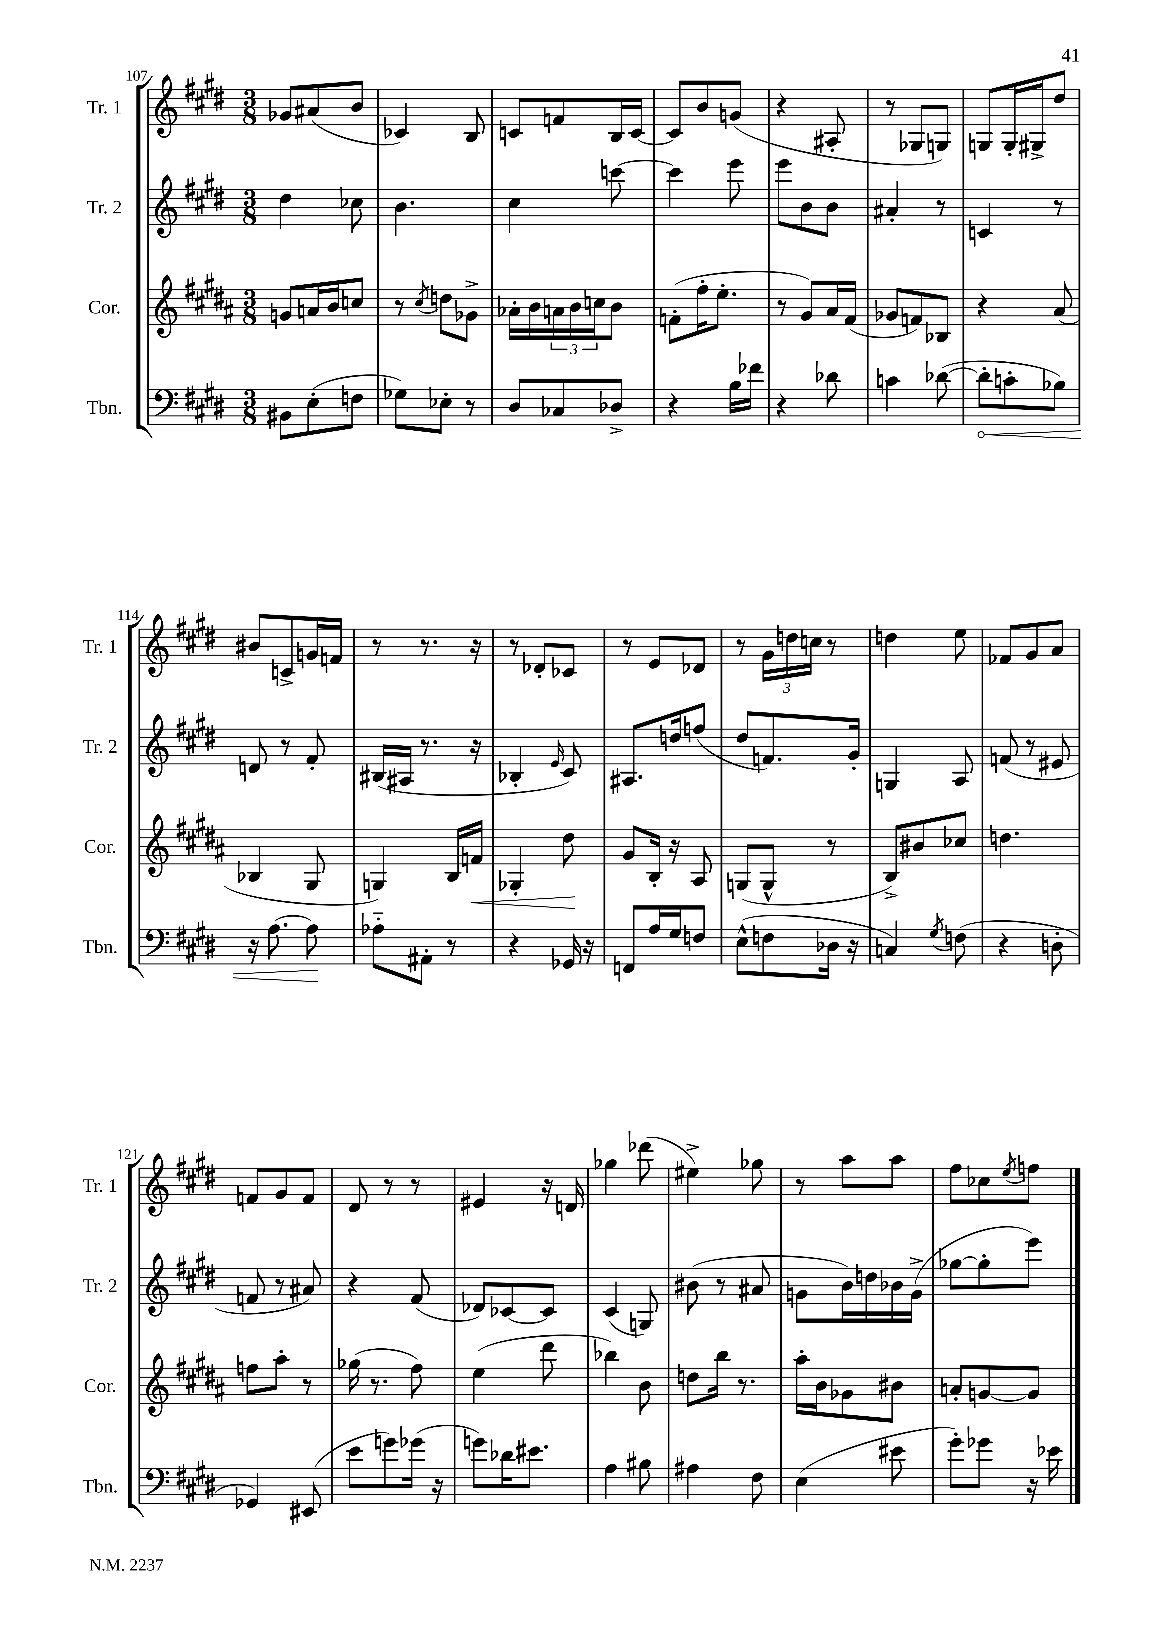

**kern	**dynam	**kern	**dynam	**kern	**kern
*part4	*part4	*part3	*part3	*part2	*part1
*staff4	*staff4	*staff3	*staff3	*staff2	*staff1
*I"Tbn.	*	*I"Cor.	*	*I"Tr. 2	*I"Tr. 1
*I'Tbn.	*	*I'Cor.	*	*I'Tr. 2	*I'Tr. 1
*clefF4	*	*clefG2	*	*clefG2	*clefG2
*k[f#c#g#d#]	*	*k[f#c#g#d#a#]	*	*k[f#c#g#d#]	*k[f#c#g#d#]
*M3/8	*	*M3/8	*	*M3/8	*M3/8
=107	=107	=107	=107	=107	=107
8BB#X\L	.	8gn/L	.	4dd#\	8g-X/L
(8E'\	.	16an/L	.	.	(8a#X/
.	.	16b/J	.	.	.
8Fn\J	.	8ccn/J	.	8cc-X\	8b/J
=108	=108	=108	=108	=108	=108
8G-X\L)	.	8r	.	4.b\	4c-X/)
.	.	8qcc#/	.	.	.
8E-X'\J	.	8ddn\L	.	.	.
8r	.	8g-X^\J	.	.	8B/
=109	=109	=109	=109	=109	=109
8D#/L	.	16a-X'\LL	.	4cc#\	8cn/L
.	.	16b\	.	.	.
8C-X/	.	24an\	.	.	8fn/
.	.	24b\	.	.	.
.	.	24ccn\J	.	.	.
8D-X^/J	.	8b\J	.	[8cccn\	16B/L
.	.	.	.	.	[16c/JJ
=110	=110	=110	=110	=110	=110
4r	.	(8fn'\L	.	4ccc\]	8c/L]
.	.	16ff#'\K	.	.	8b/
.	.	8.ee'\J	.	.	.
16B\LL	.	.	.	8eee\	(8gn/J
16f-X\JJ	.	.	.	.	.
=111	=111	=111	=111	=111	=111
4r	.	8r	.	8eee\L	4r
.	.	8g#/L)	.	8b\	.
8d-X\	.	16a#/L	.	8b\J	8A#X'/
.	.	(16f#/JJ	.	.	.
=112	=112	=112	=112	=112	=112
4cn\	.	8g-X/L	.	4a#X'/	8r
.	.	8fn/)	.	.	8G-X/L
([8d-X\	.	8B-X/J	.	8r	8Gn/J)
=113	=113	=113	=113	=113	=113
!	!LO:HP:b	!	!	!	!
8d-'\L]	<	4r	.	4cn/	8Gn/L
8cn'\	.	.	.	.	16G'/L
.	.	.	.	.	16G#X^/J
8B-X\J)	.	(8a#/	.	8r	8dd#/J
!!LO:LB:g=z
=114	=114	=114	=114	=114	=114
16r	.	4B-X/	.	8dn/	8b#X/L
[8.A\	.	.	.	.	.
.	.	.	.	8r	8cn^/
8A\]	.	8G#/	.	8f#'/	16gn/L
.	.	.	.	.	16fn/JJ
.	[	.	.	.	.
=115	=115	=115	=115	=115	=115
8A-X\L	.	4Gn/)	.	(16B#X/LL	8r
.	.	.	.	16A#X/JJ	.
8AA#X'\J	.	.	.	8.r	8.r
8r	.	16B/LL	.	.	.
!	!	!	!LO:HP:b	!	!
.	.	16fn/JJ	<	16r	16r
=116	=116	=116	=116	=116	=116
4r	.	4G-X'/	.	4B-X'/	8r
.	.	.	.	.	8d-X'/L
.	.	.	.	16qqe/	.
16GG-X/	.	8dd#\	.	8c#/)	8c-X/J
16r	.	.	.	.	.
.	.	.	[	.	.
=117	=117	=117	=117	=117	=117
8FFn/L	.	8g#/L	.	8.A#X/L	8r
16A/L	.	16B'/Jk	.	.	8e/L
16G#/J	.	16r	.	16ddn/k	.
8Fn/J	.	8A#/	.	(8ffn/J	8d-X/J
=118	=118	=118	=118	=118	=118
(8E^^\L	.	(8Gn/L	.	8dd#/L	8r
8Fn\	.	8G^^/J	.	8.fn/)	24g#\LL
.	.	.	.	.	24ddn\
.	.	.	.	.	24ccn\JJ
16D-X\Jk	.	8r	.	.	8r
16r	.	.	.	16g#'/Jk	.
=119	=119	=119	=119	=119	=119
4Cn/)	.	8B^/L)	.	4Gn/	4ddn\
.	.	8b#X/	.	.	.
8qG#/	.	.	.	.	.
(8Fn\	.	8cc-X/J	.	8A/	8ee\
=120	=120	=120	=120	=120	=120
4r	.	4.ddn\	.	(8fn/	8f-X/L
.	.	.	.	8r	8g#/
8Dn'\	.	.	.	8e#X/	8a/J
!!LO:LB:g=z
=121	=121	=121	=121	=121	=121
4GG-X/)	.	8ffn\L	.	8fn/	8fn/L
.	.	8aa#'\J	.	8r	8g#/
(8EE#X/	.	8r	.	8a#X/)	8f/J
=122	=122	=122	=122	=122	=122
8e\L	.	(16gg-X\	.	4r	8d#/
.	.	8.r	.	.	.
8gn\)	.	.	.	.	8r
(16g-X\Jk	.	8ff#\)	.	(8f#/	8r
16r	.	.	.	.	.
=123	=123	=123	=123	=123	=123
8gn\L)	.	(4ee\	.	8d-X/L)	4e#X/
16d-X\K	.	.	.	[8c-X/	.
8.e#X\J	.	.	.	.	.
.	.	8ddd#\	.	8c-/J]	16r
.	.	.	.	.	16dn/
=124	=124	=124	=124	=124	=124
4A\	.	4bb-X\)	.	(4c#/	4gg-X\
8B#X\	.	8b\	.	8Gn/)	(8ddd-X\
=125	=125	=125	=125	=125	=125
4A#X\	.	8ddn\L	.	(8b#X\	4ee#X^\)
.	.	16bb\Jk	.	8r	.
.	.	8.r	.	.	.
8F#\	.	.	.	8a#X/	8gg-X\
=126	=126	=126	=126	=126	=126
(4E\	.	16aa#'\LL	.	8gn\L	8r
.	.	16b\J	.	.	.
.	.	8g-X\	.	16b\L)	8aa\L
.	.	.	.	16ddn\	.
8e#X\	.	8b#X\J	.	16b-X\	8aa\J
.	.	.	.	(16g^\JJ	.
=127	=127	=127	=127	=127	=127
8g#'\L)	.	8an'/L	.	[8gg-X\L	8ff#\L
8g-X\J	.	[8gn/	.	8gg-'\]	8cc-X\
.	.	.	.	.	8qee/
16r	.	8g/J]	.	8eee\J)	8ffn\J
16e-X\	.	.	.	.	.
==	==	==	==	==	==
*-	*-	*-	*-	*-	*-
